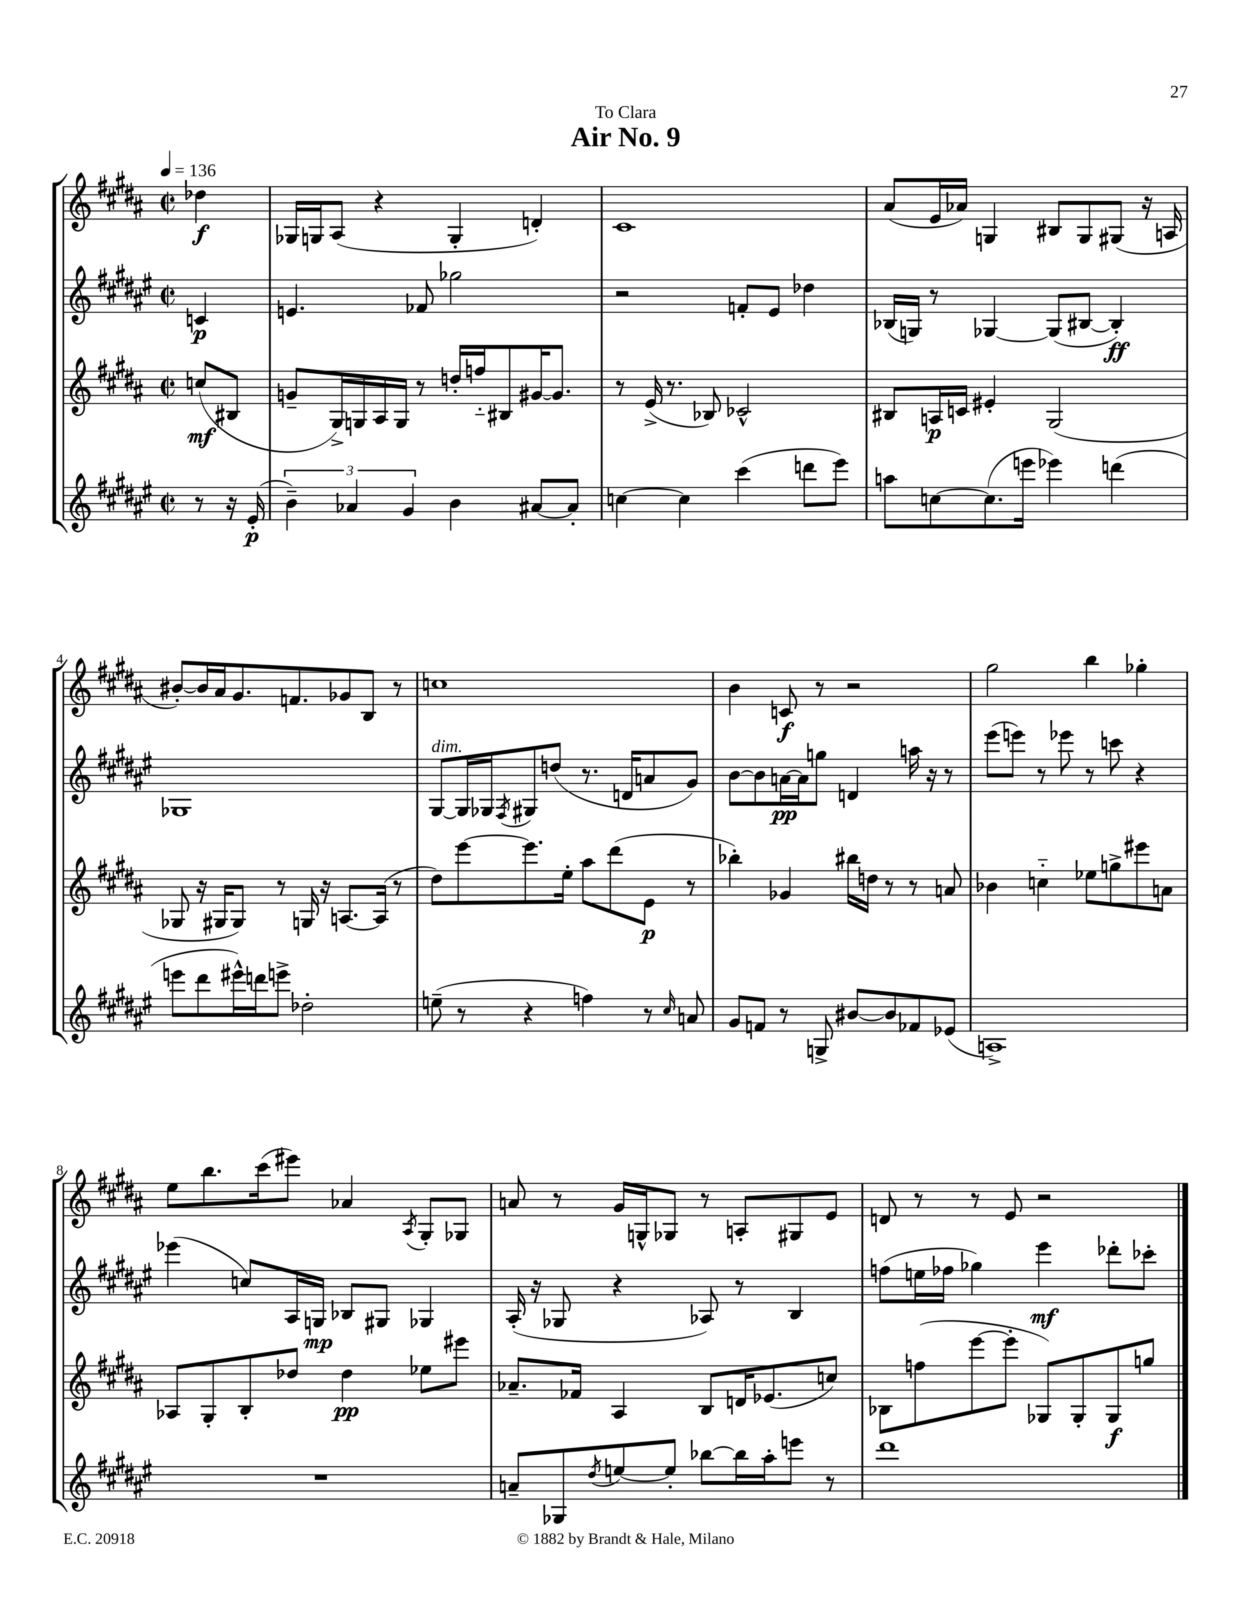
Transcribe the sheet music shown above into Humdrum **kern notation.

**kern	**kern	**kern	**kern
*staff4	*staff3	*staff2	*staff1
*clefG2	*clefG2	*clefG2	*clefG2
*k[f#c#g#d#a#e#]	*k[f#c#g#d#a#]	*k[f#c#g#d#a#e#]	*k[f#c#g#d#a#]
*M2/2	*M2/2	*M2/2	*M2/2
*met(c|)	*met(c|)	*met(c|)	*met(c|)
*MM136	*MM136	*MM136	*MM136
8r	(8cc/L	4c/	4dd-\
16r	8B#/J	.	.
(16e#'/	.	.	.
=	=	=	=
6b~\)	8g~/L	4.e/	16G-/LL
.	.	.	16G/J
.	16G#^/L)	.	(8A#/J
6a-/	.	.	.
.	16G/	.	.
.	16A#/	.	4r
.	16G/JJ	.	.
6g#/	.	.	.
.	8r	8f-/	.
4b\	16dd'/LL	2gg-\	4G'/
.	16ff'~/J	.	.
.	8B#/	.	.
[8a#/L	[16g#/K	.	4d'/)
.	8.g#/]J	.	.
8a#'/]J	.	.	.
=	=	=	=
[4cc\	8r	2r	1c#
.	(16e^/	.	.
.	8.r	.	.
4cc\]	.	.	.
.	8B-/)	.	.
(4ccc#\	2c-^^/	8f'/L	.
.	.	8e#/J	.
8ddd\L	.	4dd-\	.
8eee#\J)	.	.	.
=	=	=	=
8aa\L	8B#/L	(16B-/LL	(8a#/L
.	.	16G/JJ)	.
[8cc\	16A/L	8r	16e/L
.	16c/JJ	.	16a-/JJ)
(8.cc\]	4e#'/	[4G-/	4G/
16eee\Jk	.	.	.
4eee-\)	(2G#/	(8G-/]L	8B#/L
.	.	[8B#/J	8G/
(4ddd\	.	4B#'/])	(8G#/J
.	.	.	16r
.	.	.	16A/
=	=	=	=
8eee\L	8G-/	1G-	[8b#'/L)
8ddd#\	16r	.	16b#/]L
.	16G#/LK	.	16a#/J
16eee#^^\L)	8G#/J)	.	8.g#/
16ddd\J	.	.	.
8eee^\J	8r	.	.
.	.	.	8.f/
2dd-'\	16G/	.	.
.	16r	.	.
.	[8.A/L	.	8g-/
.	.	.	8B/J
.	(16A/]Jk	.	.
.	8r	.	8r
=	=	=	=
(8ee~\	8dd#\L)	[8G#/L	1cc
8r	[8eee\	16G#/]L	.
.	.	16G-/J	.
.	.	8qF#/	.
4r	8.eee\]	8G#/	.
.	.	(8dd/J	.
.	16ee'\Jk	.	.
4ff\)	8aa#\L	8.r	.
.	(8ddd#\	.	.
.	.	16d/LK	.
8r	8e\J	8a/	.
16qqcc#/	.	.	.
8a/	8r	8g#/J)	.
=	=	=	=
8g#/L	4bb-'\)	[8b\L	4b\
8f/J	.	8b\]	.
8r	4g-/	[16a\L	8c/
.	.	16a\]J	.
8G^/	.	8gg\J	8r
[8b#/L	16bb#\LL	4d/	2r
.	16dd\JJ	.	.
8b#/]	8r	.	.
8f-/	8r	16aa\	.
.	.	16r	.
(8e-/J	8a/	8r	.
=	=	=	=
1A^)	4b-\	(8eee#\L	2gg#\
.	.	8eee\J)	.
.	4cc'~\	8r	.
.	.	8eee-\	.
.	8ee-\L	8r	4bb\
.	8gg^\	8ccc\	.
.	8eee#\	4r	4gg-'\
.	8a\J	.	.
=	=	=	=
1r	8A-/L	(4eee-\	8ee\L
.	8G#'/	.	8.bb\
.	8B'/	8cc/L)	.
.	.	.	(16ccc#\k
.	8dd-/J	16A#/L	8eee#\J)
.	.	16G/JJ	.
.	4dd-\	8B-/L	4a-/
.	.	8G#/J	.
.	.	.	8qA#/
.	8ee-\L	4G-/	8G#'/L
.	8eee#\J	.	8G-/J
=	=	=	=
8a~/L	8.a-~/L	(16A#'/	8a/
.	.	16r	.
8G-/	.	8G-/	8r
.	16f-/Jk	.	.
8qdd#/	.	.	.
[8ee/	4A#/	4r	16g#/LL
.	.	.	16G^^/J
8ee'/]J	.	.	8G-/J
[8bb-\L	8B/L	8A-/)	8r
16bb-\]L	16d/K	8r	8A'/L
16aa#'\J	(8.e-/	.	.
8eee\J	.	4B/	8G#/
8r	8cc/J)	.	8e/J
=	=	=	=
1ddd#	8B-\L	(8ff\L	8d/
.	(8ff\	16ee\L	8r
.	.	16ff-\JJ	.
.	[8eee\	4gg-\)	8r
.	8eee'\]J	.	8e/
.	8G-/L)	4eee#\	2r
.	8G-'/	.	.
.	8G-/	8ddd-'\L	.
.	8gg/J	8ccc-'\J	.
==	==	==	==
*-	*-	*-	*-
